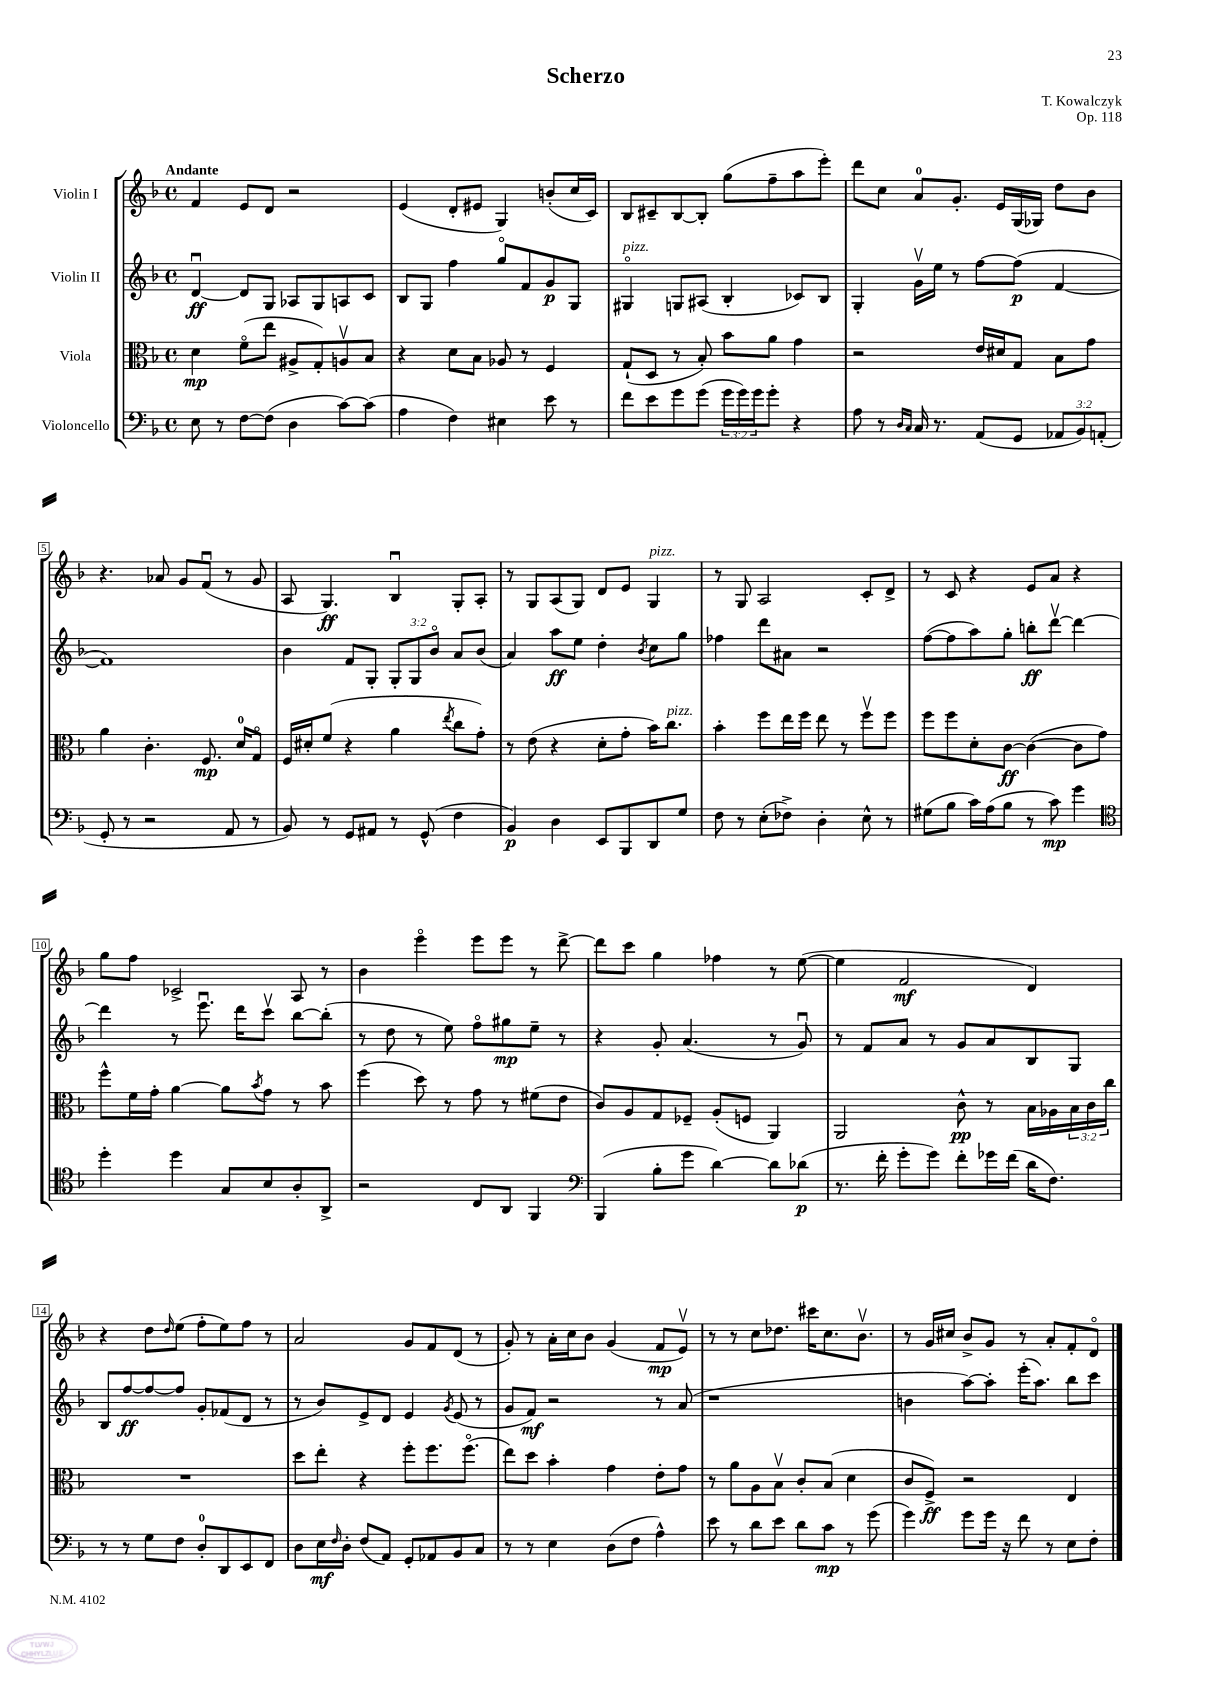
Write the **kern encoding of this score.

**kern	**dynam	**kern	**dynam	**kern	**dynam	**kern	**dynam
*part4	*part4	*part3	*part3	*part2	*part2	*part1	*part1
*staff4	*staff4	*staff3	*staff3	*staff2	*staff2	*staff1	*staff1
*I"Violoncello	*	*I"Viola	*	*I"Violin II	*	*I"Violin I	*
*clefF4	*	*clefC3	*	*clefG2	*	*clefG2	*
*k[b-]	*	*k[b-]	*	*k[b-]	*	*k[b-]	*
*M4/4	*	*M4/4	*	*M4/4	*	*M4/4	*
*met(c)	*	*met(c)	*	*met(c)	*	*met(c)	*
=1	=1	=1	=1	=1	=1	=1	=1
!	!	!	!	!	!	!LO:TX:a:B:t=Andante	!
8E\	.	4d\	mp	[4du/	ff	4f/	.
8r	.	.	.	.	.	.	.
[8F\L	.	(8f\L	.	8d/L]	.	8e/L	.
(8F\J]	.	8ee\J	.	8G/J	.	8d/J	.
4D\	.	8A#X^/L	.	8A-X/L	.	2r	.
.	.	8G'/)	.	8G/	.	.	.
[8c\L)	.	8Anv/	.	8An/	.	.	.
(8c\J]	.	8B-/J	.	8c/J	.	.	.
=2	=2	=2	=2	=2	=2	=2	=2
4A\	.	4r	.	8B-/L	.	(4e/	.
.	.	.	.	8G/J	.	.	.
4F\)	.	8d\L	.	4ff\	.	8d'/L	.
.	.	8B-\J	.	.	.	8e#X/J	.
4E#X\	.	8A-X/	.	8gg/L	.	4G/)	.
.	.	8r	.	8f/	.	.	.
8e\	.	4F/	.	8g/	p	(8bn'/L	.
8r	.	.	.	8G/J	.	16cc/L	.
.	.	.	.	.	.	16c/JJ)	.
=3	=3	=3	=3	=3	=3	=3	=3
!	!	!	!	!LO:TX:a:i:t=pizz.	!	!	!
8f\L	.	(8G`/L	.	4G#X/	.	8B-/L	.
8e\	.	8D/J	.	.	.	8c#X~/	.
8g\	.	8r	.	8Gn/L	.	[8B-/	.
(8g\J	.	8B-'/)	.	(8A#X/J	.	8B-'/J]	.
24g\LL	.	8b-\L	.	4B-'/	.	(8gg\L	.
24g\)	.	.	.	.	.	.	.
24g\J	.	.	.	.	.	.	.
8g'\J	.	8a\J	.	.	.	8ff~\	.
4r	.	4g\	.	8c-X/L)	.	8aa\	.
.	.	.	.	8B-/J	.	8eee'\J)	.
=4	=4	=4	=4	=4	=4	=4	=4
8A\	.	2r	.	4G'/	.	8ddd\L	.
8r	.	.	.	.	.	8cc\J	.
16qqD/LL	.	.	.	.	.	.	.
16qqC/JJ	.	.	.	.	.	.	.
16C/	.	.	.	16gv\LL	.	8a/L	.
8.r	.	.	.	16ee\JJ	.	.	.
.	.	.	.	8r	.	8.g'/J	.
(8AA/L	.	16e/LL	.	[8ff\L	.	.	.
.	.	16d#X/J	.	.	.	16e/LL	.
8GG/J	.	8G/J	.	(8ff\J]	p	(16G/	.
.	.	.	.	.	.	16G-X/JJ)	.
12AA-X/L	.	8B-\L	.	[4f/	.	8dd\L	.
12BB-/)	.	.	.	.	.	.	.
.	.	8g\J	.	.	.	8b-\J	.
(12AAn'/J	.	.	.	.	.	.	.
!!LO:LB:g=z
=5	=5	=5	=5	=5	=5	=5	=5
8GG'/	.	4a\	.	1f])	.	4.r	.
8r	.	.	.	.	.	.	.
2r	.	4.c'\	.	.	.	.	.
.	.	.	.	.	.	8a-X/	.
.	.	.	.	.	.	8g/L	.
.	.	8.F/	mp	.	.	(8fu/J	.
8AA/	.	.	.	.	.	8r	.
.	.	16d/KL	.	.	.	.	.
8r	.	8G/J	.	.	.	8g/	.
=6	=6	=6	=6	=6	=6	=6	=6
8BB-/)	.	16F/LL	.	4b-\	.	8A/	.
.	.	16d#X'/J	.	.	.	.	.
8r	.	(8f/J	.	.	.	4.G/)	ff
8GG/L	.	4r	.	8f/L	.	.	.
8AA#X/J	.	.	.	8G'/J	.	.	.
8r	.	4a\	.	12G'/L	.	4B-u/	.
.	.	.	.	12G/	.	.	.
(8GG^^/	.	.	.	.	.	.	.
.	.	.	.	12b-/J	.	.	.
.	.	8qee/	.	.	.	.	.
4F\	.	8cc\L	.	8a/L	.	8G'/L	.
.	.	8g'\J)	.	(8b-/J	.	8A'/J	.
=7	=7	=7	=7	=7	=7	=7	=7
4BB-/)	p	8r	.	4a/)	.	8r	.
.	.	(8e\	.	.	.	8G/L	.
4D\	.	4r	.	8aa\L	ff	(8A/	.
.	.	.	.	8ee\J	.	8G/J)	.
8EE/L	.	8d'\L	.	4dd'\	.	8d/L	.
8BBB-/	.	8g'\J	.	.	.	8e/J	.
.	.	.	.	8qb-/	.	.	.
!	!	!	!	!	!	!LO:TX:a:i:t=pizz.	!
8DD/	.	16b-\KL)	.	8cc\L	.	4G/	.
!	!	!LO:TX:a:i:t=pizz.	!	!	!	!	!
.	.	8.cc\J	.	.	.	.	.
8G/J	.	.	.	8gg\J	.	.	.
=8	=8	=8	=8	=8	=8	=8	=8
8F\	.	4b-'\	.	4ff-X\	.	8r	.
8r	.	.	.	.	.	8G/	.
(8E'\L	.	8ff\L	.	8ddd\L	.	2A/	.
8F-X^\J)	.	16ee\L	.	8a#X\J	.	.	.
.	.	16ff\JJ	.	.	.	.	.
4D'\	.	8ee\	.	2r	.	.	.
.	.	8r	.	.	.	.	.
8E^^\	.	8ffv\L	.	.	.	8c'/L	.
8r	.	8ff\J	.	.	.	8d^/J	.
=9	=9	=9	=9	=9	=9	=9	=9
(8G#X\L	.	8ff\L	.	([8ff\L	.	8r	.
8B-\J	.	8ff\	.	8ff\]	.	8c/	.
16c\LL)	.	8d'\	.	8aa\)	.	4r	.
(16A\J	.	.	.	.	.	.	.
8B-\J	.	[8c\J	ff	8gg'\J	.	.	.
8r	.	(4c\_	.	8bbn'\L	ff	8e/L	.
8c\)	mp	.	.	[8dddv\J	.	8a/J	.
4g\	.	8c\L]	.	4ddd\_	.	4r	.
.	.	8g\J)	.	.	.	.	.
!!LO:LB:g=z
=10	=10	=10	=10	=10	=10	=10	=10
*clefC4	*	*	*	*	*	*	*
4dd'\	.	8ff^^\L	.	4ddd\]	.	8gg\L	.
.	.	16f\L	.	.	.	8ff\J	.
.	.	16g'\JJ	.	.	.	.	.
4dd\	.	[4a\	.	8r	.	2c-X^/	.
.	.	.	.	8.eeeu\	.	.	.
8G/L	.	8a\L]	.	.	.	.	.
.	.	.	.	16ddd\KL	.	.	.
.	.	8qb-/	.	.	.	.	.
8B-/	.	8g\J	.	8cccv\J	.	.	.
8A'/	.	8r	.	[8bb-\L	.	8A/	.
8AA^/J	.	8b-\	.	(8bb-'\J]	.	8r	.
=11	=11	=11	=11	=11	=11	=11	=11
2r	.	(4ff\	.	8r	.	4b-\	.
.	.	.	.	8dd\	.	.	.
.	.	8dd\)	.	8r	.	4eee\	.
.	.	8r	.	8ee\)	.	.	.
8C/L	.	8g\	.	8ff\L	.	8eee\L	.
8AA/J	.	8r	.	8gg#X\	mp	8eee\J	.
4FF/	.	(8f#X\L	.	8ee~\J	.	8r	.
.	.	8e\J	.	8r	.	[8ddd^\	.
=12	=12	=12	=12	=12	=12	=12	=12
*clefF4	*	*	*	*	*	*	*
(4BBB-/	.	8c/L)	.	4r	.	8ddd\L]	.
.	.	8A/	.	.	.	8ccc\J	.
8B-'\L	.	8G/	.	8g'/	.	4gg\	.
8g\J	.	8F-X~/J	.	(4.a/	.	.	.
[4d\)	.	(8A'/L	.	.	.	4ff-X\	.
.	.	8Fn/J	.	.	.	.	.
8d\L]	.	4AA/)	.	8r	.	8r	.
(8d-X\J	p	.	.	8gu/)	.	([8ee\	.
=13	=13	=13	=13	=13	=13	=13	=13
8.r	.	2AA/	.	8r	.	4ee\]	.
.	.	.	.	8f/L	.	.	.
16f'\	.	.	.	.	.	.	.
8g'\L	.	.	.	8a/J	.	2f/	mf
8g\J)	.	.	.	8r	.	.	.
8f'\L	.	8c^^\	pp	8g/L	.	.	.
16g-X\L	.	8r	.	8a/	.	.	.
(16f\JJ	.	.	.	.	.	.	.
16d\KL	.	16B-\LL	.	8B-/	.	4d/)	.
8.F\J)	.	16A-X\	.	.	.	.	.
.	.	24B-\	.	8G/J	.	.	.
.	.	24c\	.	.	.	.	.
.	.	24cc\JJ	.	.	.	.	.
!!LO:LB:g=z
=14	=14	=14	=14	=14	=14	=14	=14
8r	.	1r	.	8B-/L	.	4r	.
8r	.	.	.	[8ff/	ff	.	.
8G\L	.	.	.	8ff/_	.	8dd\L	.
.	.	.	.	.	.	16qqdd/	.
8F\J	.	.	.	8ff/J]	.	(8ee\J	.
8D'/L	.	.	.	8g'/L	.	8ff'\L	.
8DD/	.	.	.	(8f-X/	.	8ee\)	.
8EE/	.	.	.	8d/J	.	8ff\J	.
8FF/J	.	.	.	8r	.	8r	.
=15	=15	=15	=15	=15	=15	=15	=15
8D\L	.	8dd\L	.	8r	.	2a/	.
16E\L	mf	8ee'\J	.	8b-/L)	.	.	.
16qqF/	.	.	.	.	.	.	.
16D'\JJ	.	.	.	.	.	.	.
(8F/L	.	4r	.	8e^/	.	.	.
8AA/J)	.	.	.	8d/J	.	.	.
8GG'/L	.	8ff'\L	.	4e/	.	8g/L	.
8AA-X/	.	8.ff\	.	.	.	8f/	.
.	.	.	.	8qg/	.	.	.
8BB-/	.	.	.	(8e/	.	(8d/J	.
.	.	(8.ff\J	.	.	.	.	.
8C/J	.	.	.	8r	.	8r	.
=16	=16	=16	=16	=16	=16	=16	=16
8r	.	8ee\L)	.	8g/L	.	8g'/)	.
8r	.	8dd\J	.	8f/J)	mf	8r	.
4E\	.	4b-'\	.	2r	.	16a'\LL	.
.	.	.	.	.	.	16cc\J	.
.	.	.	.	.	.	8b-\J	.
(8D\L	.	4g\	.	.	.	(4g/	.
8F\J	.	.	.	.	.	.	.
4A^^\)	.	8e'\L	.	8r	.	8f/L	mp
.	.	8g\J	.	(8a/	.	8ev/J)	.
=17	=17	=17	=17	=17	=17	=17	=17
8e\	.	8r	.	1r	.	8r	.
8r	.	8a\L	.	.	.	8r	.
8d\L	.	8A\	.	.	.	8cc\L	.
8e\J	.	8B-v\J	.	.	.	8.dd-X\J	.
8d\L	.	8c'/L	.	.	.	.	.
.	.	.	.	.	.	16ccc#X\KL	.
8c\J	mp	(8B-/J	.	.	.	8.cc\	.
8r	.	4d\	.	.	.	.	.
.	.	.	.	.	.	8.b-v\J	.
(8g\	.	.	.	.	.	.	.
=18	=18	=18	=18	=18	=18	=18	=18
4g\)	.	8c/L	.	4bn\	.	8r	.
.	.	8F^/J)	ff	.	.	16g/LL	.
.	.	.	.	.	.	16cc#X/JJ	.
8g\L	.	2r	.	[8aa\L)	.	8b-^/L	.
16g\Jk	.	.	.	8aa'\J]	.	8g/J	.
16r	.	.	.	.	.	.	.
8f\	.	.	.	(16eee'\KL	.	8r	.
.	.	.	.	8.aa\J)	.	.	.
8r	.	.	.	.	.	8a'/L	.
8E\L	.	4E/	.	8bb-\L	.	8f'/	.
8F'\J	.	.	.	8ccc\J	.	8d/J	.
==	==	==	==	==	==	==	==
*-	*-	*-	*-	*-	*-	*-	*-
